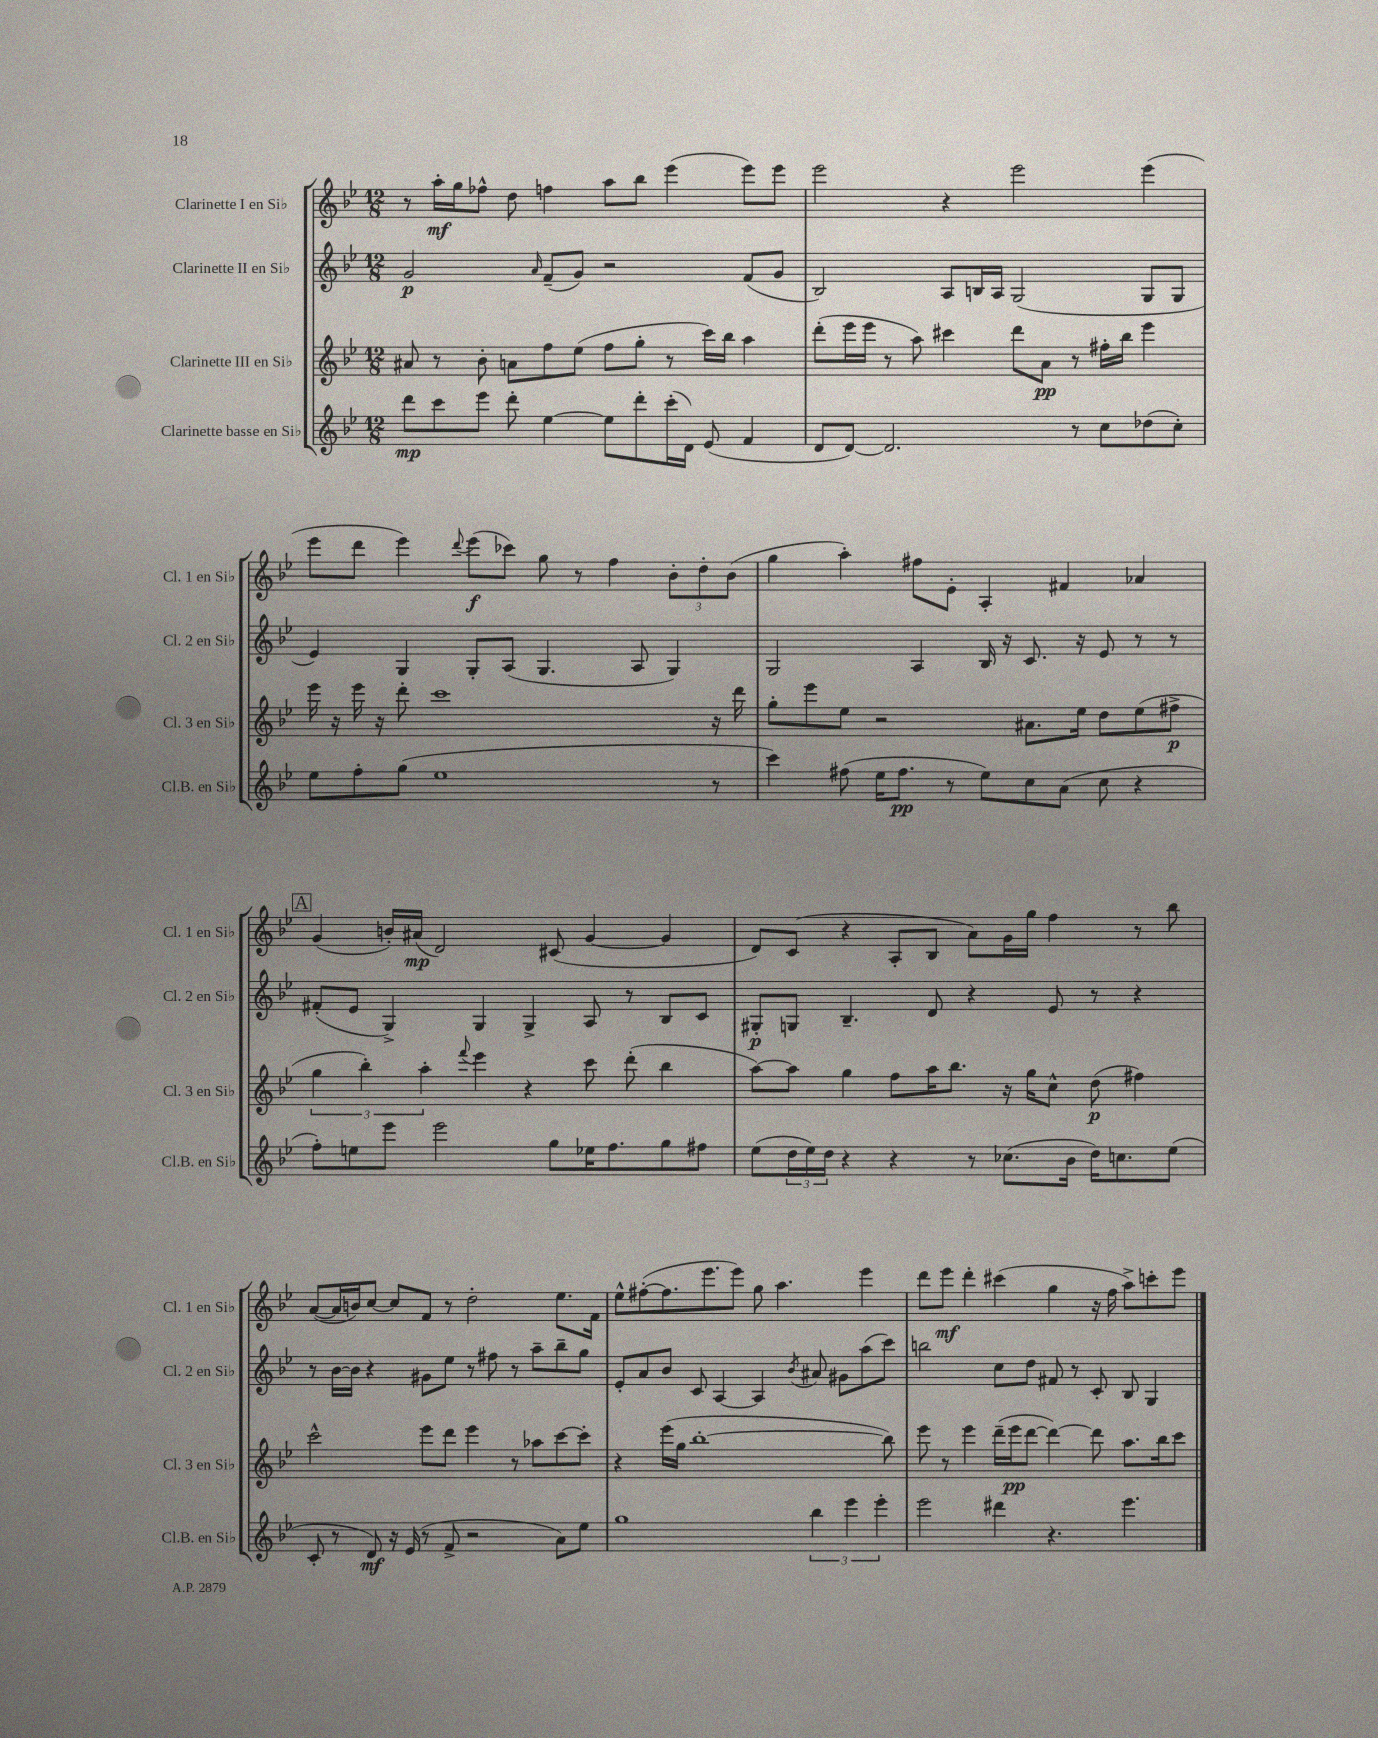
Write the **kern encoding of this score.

**kern	**dynam	**kern	**dynam	**kern	**dynam	**kern	**dynam
*part4	*part4	*part3	*part3	*part2	*part2	*part1	*part1
*staff4	*staff4	*staff3	*staff3	*staff2	*staff2	*staff1	*staff1
*I"Clarinette basse en Si♭	*	*I"Clarinette III en Si♭	*	*I"Clarinette II en Si♭	*	*I"Clarinette I en Si♭	*
*I'Cl.B. en Si♭	*	*I'Cl. 3 en Si♭	*	*I'Cl. 2 en Si♭	*	*I'Cl. 1 en Si♭	*
*clefG2	*	*clefG2	*	*clefG2	*	*clefG2	*
*k[b-e-]	*	*k[b-e-]	*	*k[b-e-]	*	*k[b-e-]	*
*M12/8	*	*M12/8	*	*M12/8	*	*M12/8	*
=1	=1	=1	=1	=1	=1	=1	=1
8ddd\L	mp	8a#X/	.	2g/	p	8r	.
8ccc\	.	8r	.	.	.	16aa'\LL	mf
.	.	.	.	.	.	16gg\J	.
8eee-\J	.	8b-'\	.	.	.	8ff-X^^\J	.
8ddd'\	.	8an\L	.	.	.	8dd\	.
.	.	.	.	16qqa/	.	.	.
[4ee-\	.	8ff\	.	(8f~/L	.	4ffn\	.
.	.	(8ee-\J	.	8g/J)	.	.	.
8ee-\L]	.	8ff\L	.	2r	.	8aa\L	.
8ddd'\	.	8gg'\J	.	.	.	8bb-\J	.
(16ccc'\L	.	8r	.	.	.	(4eee-\	.
16d\JJ)	.	.	.	.	.	.	.
(8e-/	.	16ccc\LL)	.	.	.	.	.
.	.	16bb-\JJ	.	.	.	.	.
4f/	.	4aa\	.	(8f/L	.	8eee-\L)	.
.	.	.	.	8g/J	.	8eee-\J	.
=2	=2	=2	=2	=2	=2	=2	=2
8d/L	.	(8ddd'\L	.	2B-/)	.	2eee-\	.
[8d/J)	.	16eee-\L	.	.	.	.	.
.	.	16eee-\JJ	.	.	.	.	.
2.d/]	.	8r	.	.	.	.	.
.	.	8aa\)	.	.	.	.	.
.	.	4ccc#X\	.	8A/L	.	4r	.
.	.	.	.	16Bn/L	.	.	.
.	.	.	.	16A/JJ	.	.	.
.	.	8ddd\L	.	(2G/	.	2eee-\	.
.	.	8a\J	pp	.	.	.	.
8r	.	8r	.	.	.	.	.
8cc\L	.	16ff#X'\LL	.	.	.	.	.
.	.	16bb-\JJ	.	.	.	.	.
(8dd-X\	.	4eee-\	.	8G/L	.	(4eee-\	.
8cc'\J)	.	.	.	8G/J	.	.	.
!!LO:LB:g=z
=3	=3	=3	=3	=3	=3	=3	=3
8ee-\L	.	16eee-\	.	4e-/)	.	8eee-\L	.
.	.	16r	.	.	.	.	.
8ff'\	.	16eee-\	.	.	.	8ddd\J	.
.	.	16r	.	.	.	.	.
(8gg\J	.	8ddd'\	.	4G/	.	4eee-\)	.
1ee-	.	1ccc	.	.	.	.	.
.	.	.	.	.	.	8qqddd/	.
.	.	.	.	8G'/L	.	(8eee-\L	f
.	.	.	.	(8A/J	.	8ccc-X\J)	.
.	.	.	.	4.G/	.	8gg\	.
.	.	.	.	.	.	8r	.
.	.	.	.	.	.	4ff\	.
.	.	.	.	8A/	.	.	.
.	.	.	.	4G/)	.	12b-'\L	.
.	.	.	.	.	.	12dd'\	.
8r	.	16r	.	.	.	.	.
.	.	.	.	.	.	(12b-\J	.
.	.	16ddd\	.	.	.	.	.
=4	=4	=4	=4	=4	=4	=4	=4
4ccc\)	.	8gg'\L	.	2G/	.	4gg\	.
.	.	8eee-\	.	.	.	.	.
(8ff#X\	.	8ee-\J	.	.	.	4aa'\)	.
16ee-\KL	.	2r	.	.	.	.	.
8.ff#\J	pp	.	.	.	.	.	.
.	.	.	.	4A/	.	8ff#X\L	.
8r	.	.	.	.	.	8e-'\J	.
8ee-\L)	.	.	.	16B-/	.	4A'/	.
.	.	.	.	16r	.	.	.
8cc\	.	8.a#X\L	.	8.c/	.	.	.
(8a\J	.	.	.	.	.	4f#X/	.
.	.	16ee-\Jk	.	16r	.	.	.
8cc\	.	8dd\L	.	8e-/	.	.	.
4r	.	(8ee-\	.	8r	.	4a-X/	.
.	.	8ff#X^\J	p	8r	.	.	.
!!LO:LB:g=z
!!LO:REH:place=s1:t=A
=5	=5	=5	=5	=5	=5	=5	=5
8ff'\L)	.	6gg\	.	(8f#X'/L	.	(4g/	.
8een\	.	.	.	8e-/J	.	.	.
.	.	6bb-'\)	.	.	.	.	.
8eee-\J	.	.	.	4G^/)	.	16bn'/LL)	.
.	.	.	.	.	.	(16a#X/JJ	mp
.	.	6aa'\	.	.	.	.	.
2eee-\	.	.	.	.	.	2d/)	.
.	.	8qqfff/	.	.	.	.	.
.	.	4eee-\	.	4G/	.	.	.
.	.	4r	.	4G^/	.	.	.
8gg\L	.	.	.	.	.	(8c#X/	.
16ee-X\K	.	8ccc\	.	8A/	.	[4g/	.
8.ff\	.	.	.	.	.	.	.
.	.	(8ddd'\	.	8r	.	.	.
8gg\	.	4bb-\	.	8B-/L	.	4g/]	.
8ff#X\J	.	.	.	8c/J	.	.	.
=6	=6	=6	=6	=6	=6	=6	=6
(8ee-\L	.	[8aa\L)	.	8G#X'/L	p	8d/L)	.
24dd\L	.	8aa\J]	.	8Gn/J	.	(8c/J	.
24ee-\)	.	.	.	.	.	.	.
24dd\JJ	.	.	.	.	.	.	.
4r	.	4gg\	.	4.B-~/	.	4r	.
4r	.	8ff\L	.	.	.	8A'/L	.
.	.	16aa\K	.	8d/	.	8B-/J	.
.	.	8.bb-\J	.	.	.	.	.
8r	.	.	.	4r	.	8a\L)	.
(8.cc-X\L	.	16r	.	.	.	16g\L	.
.	.	16gg\KL	.	.	.	16gg\JJ	.
.	.	8cc^^\J	.	8e-/	.	4ff\	.
16b-\Jk	.	.	.	.	.	.	.
16dd\KL)	.	(8dd\	p	8r	.	.	.
8.ccn\	.	.	.	.	.	.	.
.	.	4ff#X\)	.	4r	.	8r	.
(8ee-\J	.	.	.	.	.	8bb-\	.
!!LO:LB:g=z
=7	=7	=7	=7	=7	=7	=7	=7
8c'/	.	2ccc^^\	.	8r	.	([8a/L	.
8r	.	.	.	[16b-\LL	.	16a/L]	.
.	.	.	.	16b-\JJ]	.	16bn/J)	.
8d/)	mf	.	.	4r	.	[8cc/J	.
16r	.	.	.	.	.	8cc/L]	.
(16e-/	.	.	.	.	.	.	.
8r	.	8eee-\L	.	8g#X\L	.	8f/J	.
8f^/	.	8ddd\J	.	8ee-\J	.	8r	.
2r	.	4eee-\	.	8r	.	2dd'\	.
.	.	.	.	8ff#X\	.	.	.
.	.	8r	.	8r	.	.	.
.	.	8aa-X\L	.	8aa~\L	.	.	.
8a\L)	.	[8ccc\	.	8bb-~\	.	8.ee-\L	.
8ee-\J	.	8ccc'\J]	.	8gg\J	.	.	.
.	.	.	.	.	.	16f\Jk	.
=8	=8	=8	=8	=8	=8	=8	=8
1gg	.	4r	.	8e-'/L	.	8ee-^^\L	.
.	.	.	.	8a/	.	([8ff#X'\	.
.	.	(16eee-\LL	.	8b-/J	.	8.ff#\]	.
.	.	16gg\JJ	.	.	.	.	.
.	.	[1bb-'	.	8c/	.	.	.
.	.	.	.	.	.	8.eee-\	.
.	.	.	.	[4A/	.	.	.
.	.	.	.	.	.	8eee-\J)	.
.	.	.	.	4A/]	.	8gg\	.
.	.	.	.	.	.	4.aa\	.
.	.	.	.	8qb-/	.	.	.
6bb-\	.	.	.	8a#X/	.	.	.
.	.	.	.	8g#X\L	.	.	.
6eee-\	.	.	.	.	.	.	.
.	.	.	.	(8aa\	.	4eee-\	.
6eee-'\	.	.	.	.	.	.	.
.	.	8bb-\])	.	8ccc\J)	.	.	.
=9	=9	=9	=9	=9	=9	=9	=9
2eee-\	.	8eee-\	.	2bbn\	.	8ddd\L	.
.	.	8r	.	.	.	8eee-\J	mf
.	.	4eee-\	.	.	.	4ddd'\	.
4ddd#X\	.	(16ddd~\LL	.	8cc\L	.	(4ccc#X\	.
.	.	16eee-\J	pp	.	.	.	.
.	.	[8ddd\J	.	8dd\J	.	.	.
4.r	.	4ddd\_)	.	8f#X/	.	4gg\	.
.	.	.	.	8r	.	.	.
.	.	8ddd\]	.	8c'/	.	16r	.
.	.	.	.	.	.	16ff\	.
4.eee-\	.	8.aa\L	.	8B-/	.	8aa^\L)	.
.	.	.	.	4G/	.	8cccn'\	.
.	.	16bb-\k	.	.	.	.	.
.	.	8ccc\J	.	.	.	8eee-\J	.
==	==	==	==	==	==	==	==
*-	*-	*-	*-	*-	*-	*-	*-
